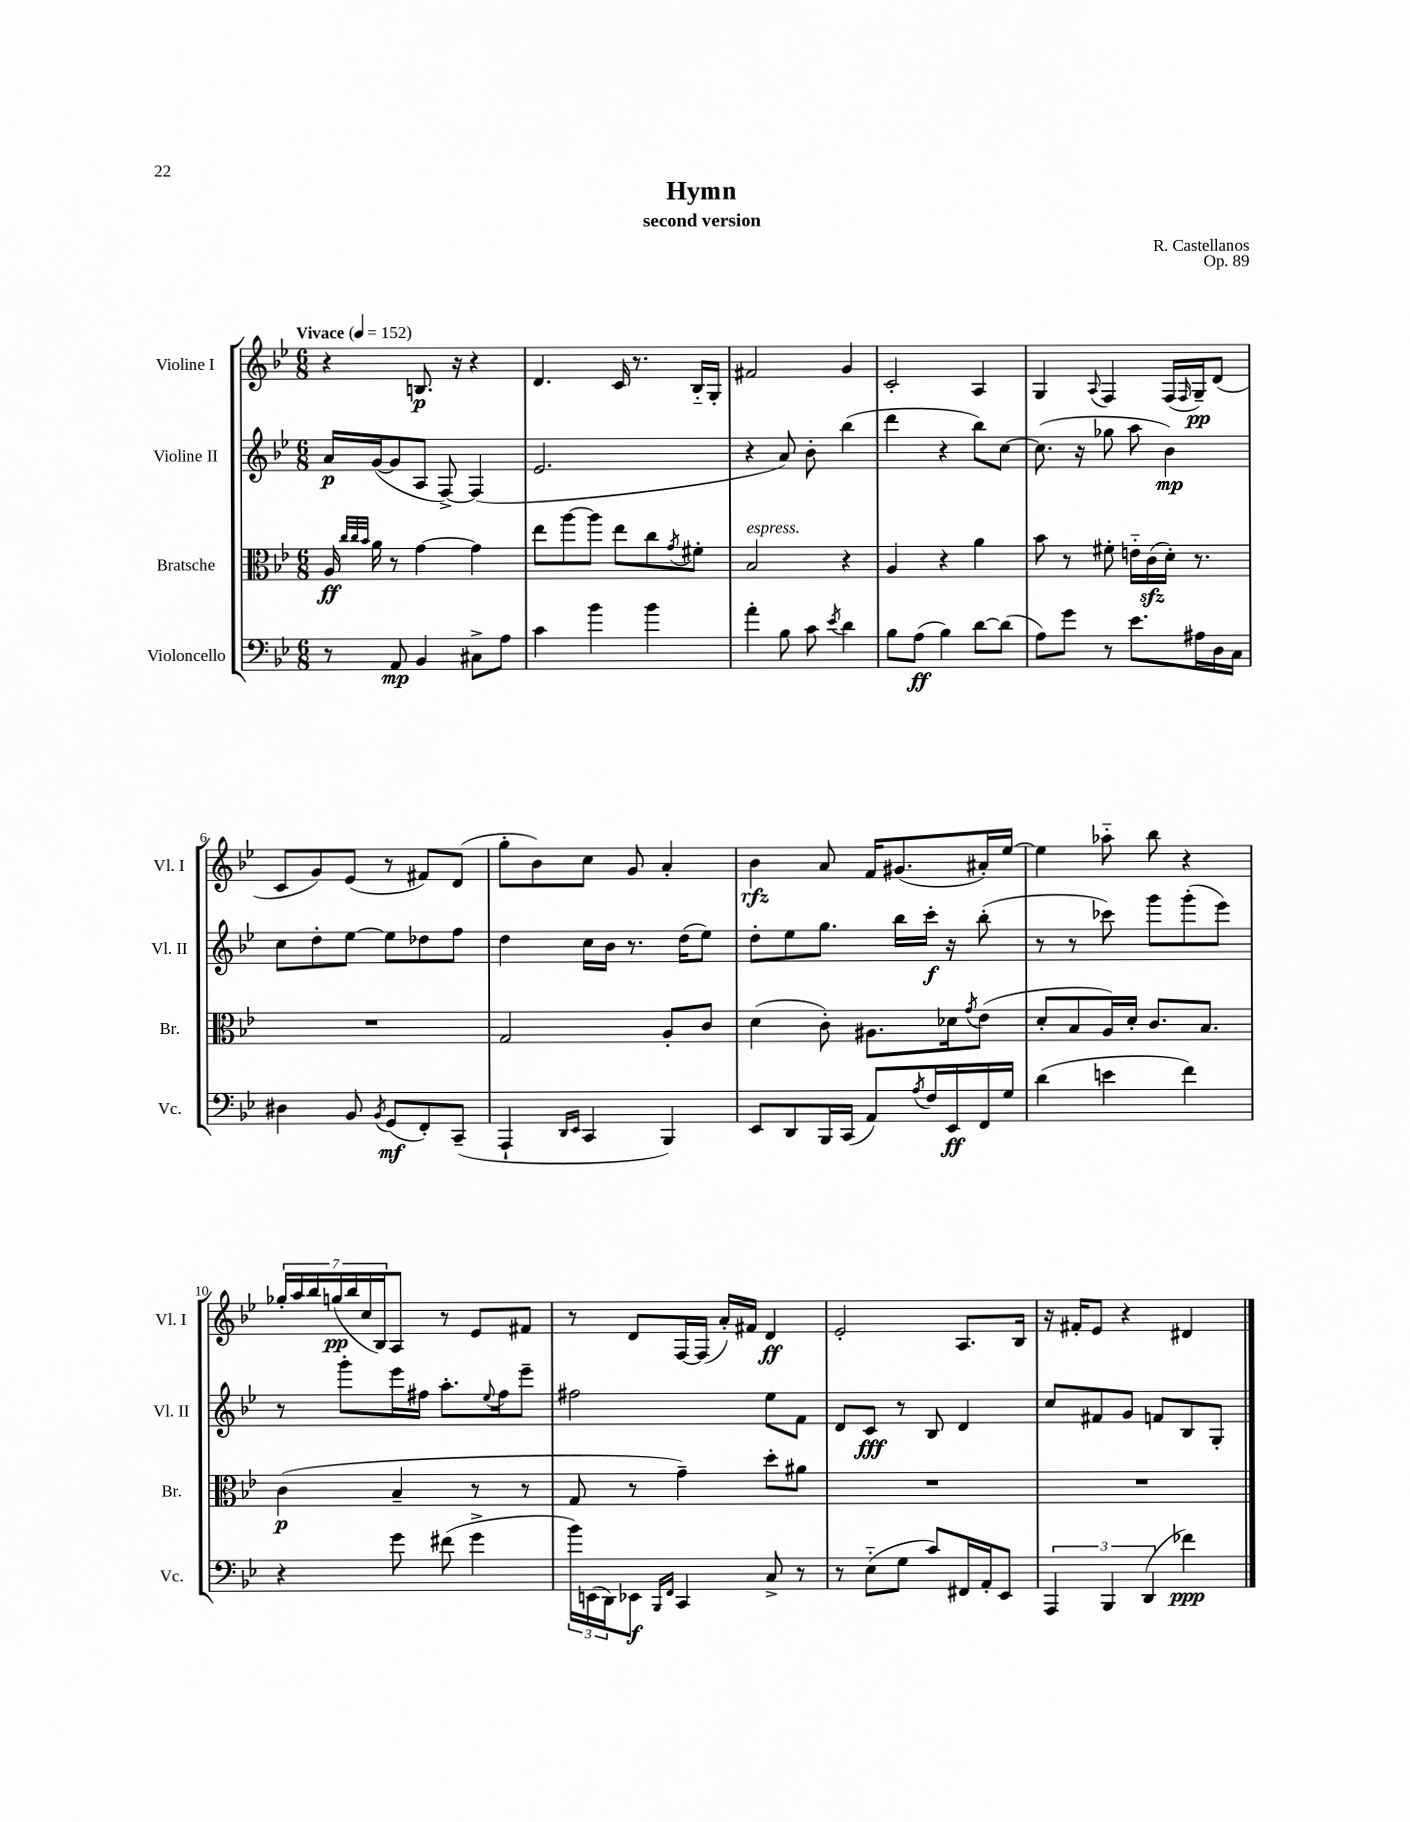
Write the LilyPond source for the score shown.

\header { title = "Hymn" composer = "R. Castellanos" subtitle = "second version" opus = "Op. 89" }
<<
\new StaffGroup <<
\new Staff = "s0" \with { instrumentName = "Violine I" shortInstrumentName = "Vl. I" } {
    \clef treble \key bes \major \numericTimeSignature \time 6/8 \tempo "Vivace" 4 = 152
    r4 b8.\p r16 r4 |
    d'4. c'16 r8. bes16-_ g16-. |
    fis'2 g'4 |
    c'2-. a4 |
    g4 \appoggiatura { a8 } f4 f16( \grace { f16 } g16--\pp) d'8( |
    c'8 g'8) ees'8( r8 fis'8) d'8( |
    g''8-. bes'8) c''8 g'8 a'4-. |
    bes'4\rfz a'8 f'16 gis'8.( ais'16-.) ees''16~ |
    ees''4 aes''8-_ bes''8 r4 |
    \tuplet 7/4 { ges''16-. a''16 bes''16 g''16\pp( bes''16 c''16 bes16) } a8 r8 ees'8 fis'8 |
    r8 d'8 f16~ f16( a'16-.) fis'16 d'4\ff |
    ees'2-. a8. bes16 |
    r16 fis'16-. ees'8 r4 dis'4 \bar "|." |
}
\new Staff = "s1" \with { instrumentName = "Violine II" shortInstrumentName = "Vl. II" } {
    \clef treble \key bes \major \numericTimeSignature \time 6/8
    a'16\p g'16~( g'8 a8 f8~->) f4( |
    ees'2. |
    r4 a'8) bes'8-. bes''4( |
    d'''4 r4 bes''8) c''8~ |
    c''8.( r16 ges''8 a''8 bes'4\mp) |
    c''8 d''8-. ees''8~ ees''8 des''8 f''8 |
    d''4 c''16 bes'16 r8. d''16( ees''8) |
    d''8-. ees''8 g''8. bes''16 c'''16-.\f r16 bes''8-.( |
    r8 r8 ces'''8) g'''8 g'''8-.( ees'''8) |
    r8 g'''8-. ees'''16 fis''16 a''8.-. \appoggiatura { ees''8 } fis''16 ees'''8-- |
    fis''2 ees''8 f'8 |
    d'8 c'8\fff r8 bes8 d'4 |
    c''8 fis'8 g'8 f'8 bes8 g8-. \bar "|." |
}
\new Staff = "s2" \with { instrumentName = "Bratsche" shortInstrumentName = "Br." } {
    \clef alto \key bes \major \numericTimeSignature \time 6/8
    a16\ff \grace { c''32 c''32 bes'32 } a'16 r8 g'4~ g'4 |
    ees''8 a''8~ a''8 ees''8 c''8 \acciaccatura { g'8 } fis'8-. |
    bes2^\markup { \italic "espress." } r4 |
    a4 r4 a'4 |
    bes'8 r8 fis'8-. e'16-_ c'16\sfz( d'16-.) r8. |
    R2. |
    g2 a8-. c'8 |
    d'4( c'8-.) ais8. des'16 \acciaccatura { g'8 } ees'8( |
    d'8-. bes8 a16) d'16-. c'8. bes8. |
    c'4\p( bes4-- r8 r8 |
    g8 r8 g'4--) d''8-. ais'8 |
    R2. |
    R2. \bar "|." |
}
\new Staff = "s3" \with { instrumentName = "Violoncello" shortInstrumentName = "Vc." } {
    \clef bass \key bes \major \numericTimeSignature \time 6/8
    r8 a,8\mp bes,4 cis8-> a8 |
    c'4 bes'4 bes'4 |
    a'4-. bes8 c'8 \acciaccatura { ees'8 } d'4 |
    bes8 a8\ff( bes4) d'8~ d'8( |
    a8) g'8 r8 ees'8. ais16 d16 c16 |
    dis4 bes,8 \acciaccatura { bes,8 } g,8\mf( f,8-.) c,8--( |
    a,,4-! \grace { d,16 ees,16 } c,4 bes,,4) |
    ees,8 d,8 bes,,16 c,16( a,8) \acciaccatura { a8 } f16 ees,16\ff f,16 g16 |
    d'4( e'4 f'4) |
    r4 g'8 fis'8( g'4-> |
    \tuplet 3/2 { bes'16) e,16( d,16) } ees,8\f \grace { bes,,16 f,16 } c,4 c8-> r8 |
    r8 ees8-_( g8 c'8) fis,16 a,16-. ees,8 |
    \tuplet 3/2 { a,,4 bes,,4 d,4( } fes'4\ppp) \bar "|." |
}
>>
>>
